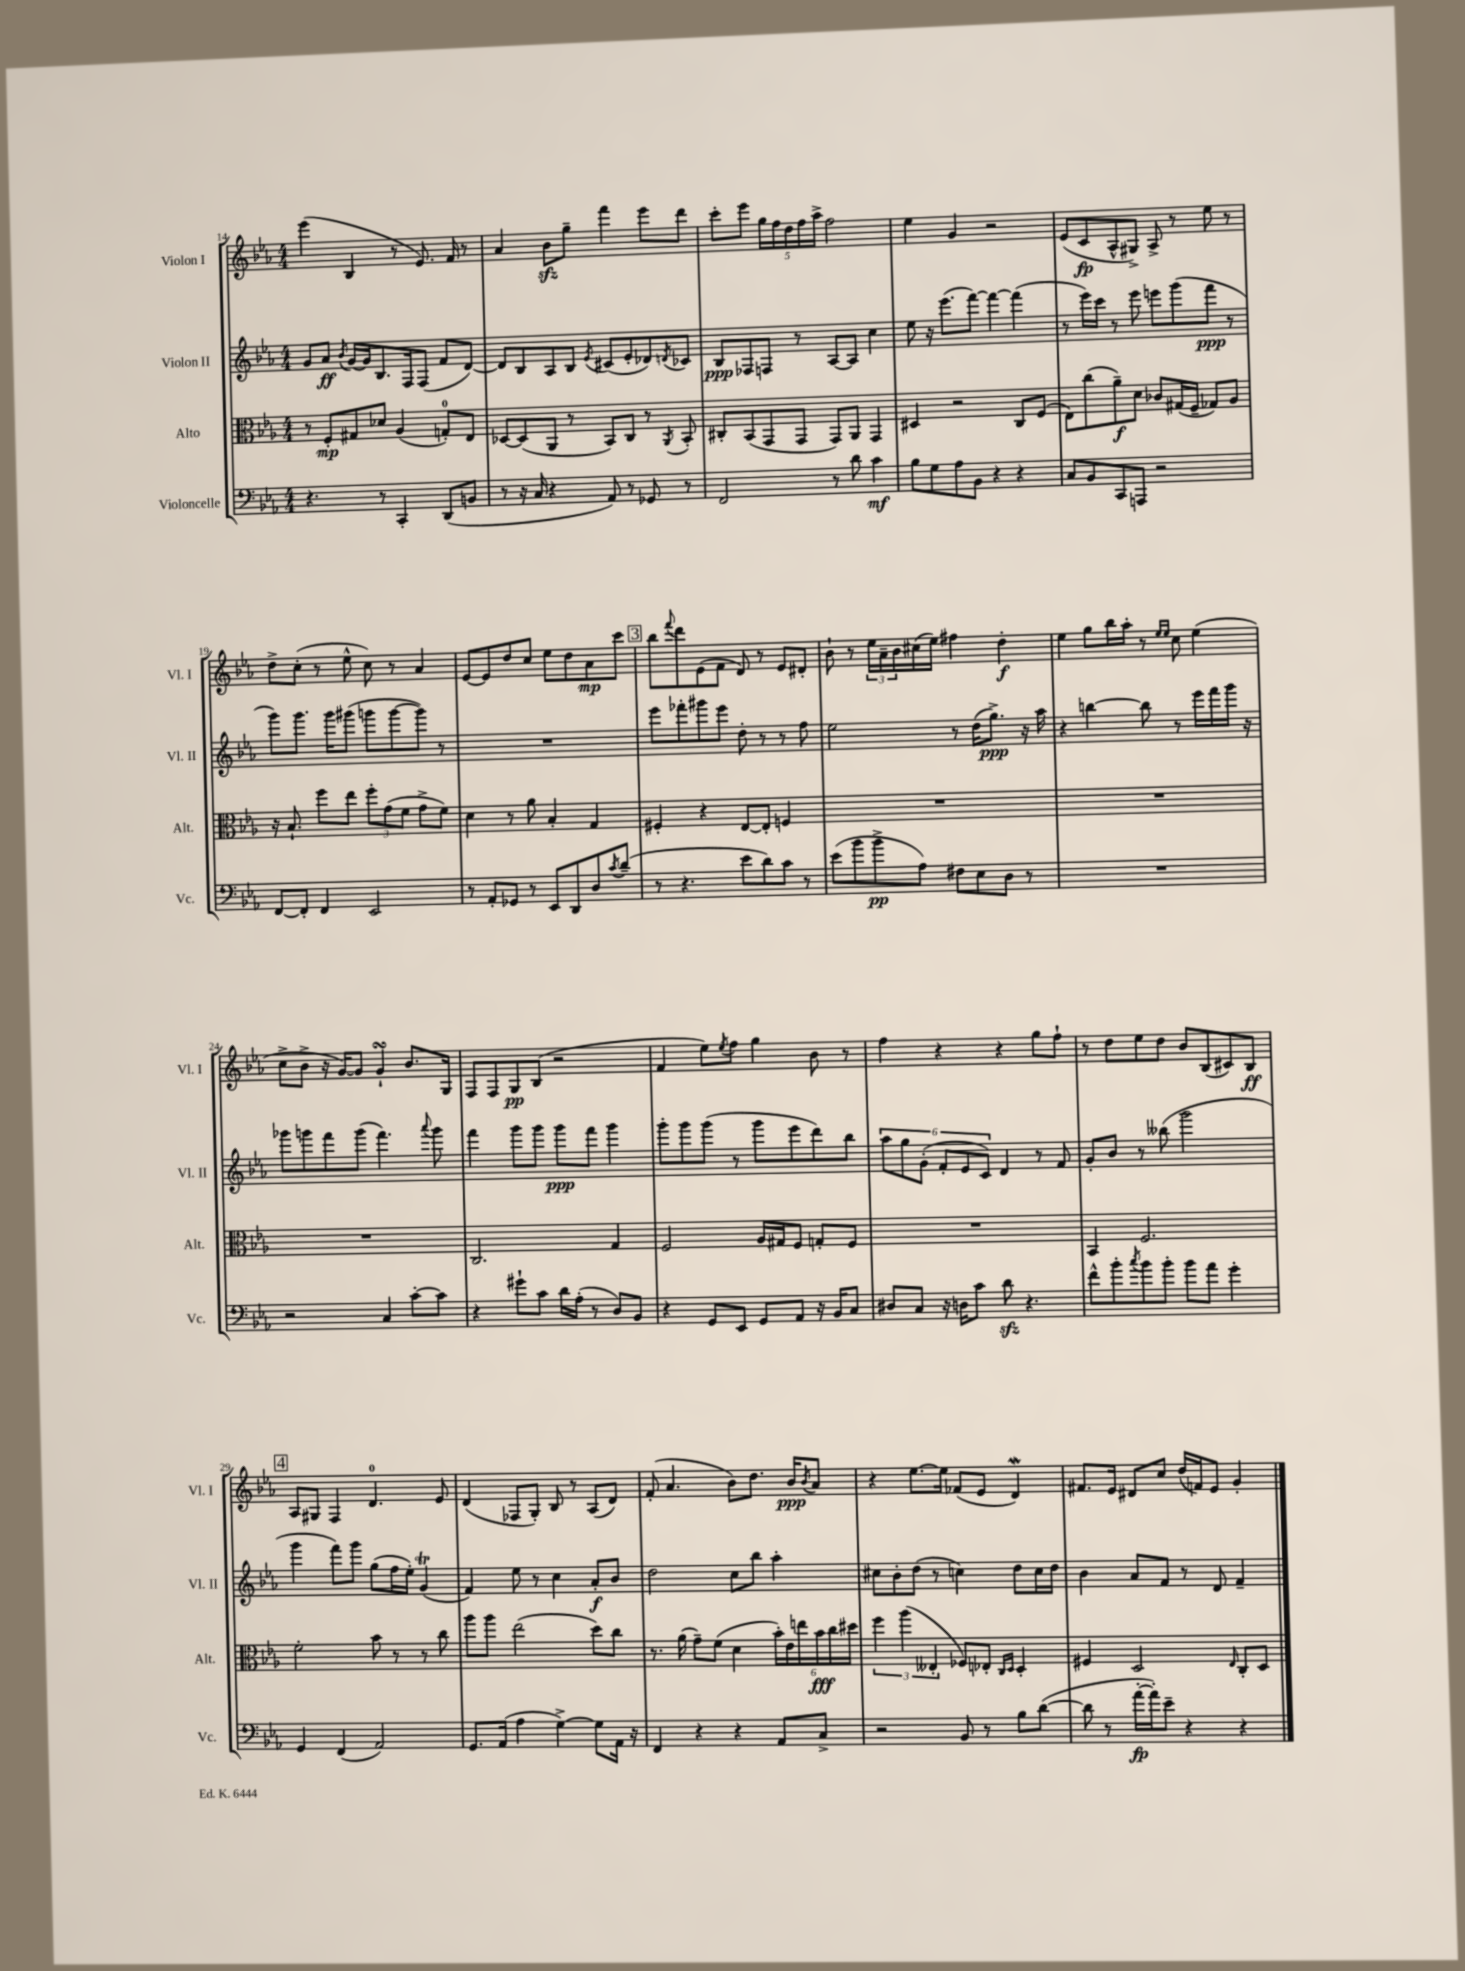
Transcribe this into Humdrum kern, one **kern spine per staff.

**kern	**kern	**kern	**kern
*staff4	*staff3	*staff2	*staff1
*clefF4	*clefC3	*clefG2	*clefG2
*k[b-e-a-]	*k[b-e-a-]	*k[b-e-a-]	*k[b-e-a-]
*M4/4	*M4/4	*M4/4	*M4/4
4.r	8r	8g	(4eee-
.	8F'	8a-	.
.	.	8qb-	.
.	8G#	[16g	4B-
.	.	16g]	.
8r	8d-	8.B-	.
4CC'	(4A-	.	8r
.	.	16F	.
.	.	(8F	8.e-)
(8DD	8G')	8f	.
.	.	.	16f
8BB	8E-	[8d)	8r
=	=	=	=
8r	[8D-	8d]	4a-
16r	(8D-]	8B-	.
16C	.	.	.
4r	8AA-	8A-	8b-
.	8r	8B-	8gg~
.	.	8qe-	.
8AA-)	8BB-)	(8c#	4fff
8r	8C	8e-'	.
8GG-	8r	8d-)	8eee-
.	8qAA-	8qd	.
8r	8BB-'	8c-	8ddd
=	=	=	=
2FF	8C#'	8B-	8ccc'
.	(8BB-	8F-	8eee-
.	8GG	8F	20gg
.	.	.	20ff
.	.	.	20dd
.	8GG	8r	.
.	.	.	20ff
.	.	.	20aa-^
8r	8GG)	[8A-	2ff
8d	8AA-	8A-]	.
4c	4GG	4cc	.
=	=	=	=
8B-	4D#	8ee-	4ee-
8G	.	16r	.
.	.	(8.eee-	.
8A-	2r	.	4g
8BB-	.	[8fff)	.
4r	.	4fff_	2r
4r	8C	(4fff]	.
.	(8F	.	.
=	=	=	=
8C	8E-)	8r	(8e-
8BB-	(8cc	16eee-)	8c
.	.	16ccc	.
8CC	8a-~)	8r	8A-^^
8AAA	8d	8eee-	8G#^)
2r	8c-	8eee	8A-^
.	(16G#	(8ggg	8r
.	16F~	.	.
.	8G-)	8fff	8ee-
.	8A-	8r	8r
=	=	=	=
[8FF	16r	8ggg)	8dd^
.	8.B-`	.	.
8FF']	.	8.ggg	(8cc'
4FF	8ff	.	8r
.	.	16ggg	.
.	8ee-	(8ggg#	8ee-^^
2EE-	12ff'	8ggg	8cc)
.	(12g	.	.
.	.	[8ggg	8r
.	12f	.	.
.	8g^	8ggg])	4a-
.	8f)	8r	.
=	=	=	=
8r	4d	1r	[8e-
8AA-'	.	.	8e-]
8GG-	8r	.	8dd
8r	8a-	.	8cc
8EE-	4B-'	.	8ee-
8DD	.	.	8dd
8D	4G	.	8a-
8qc	.	.	.
(8d~	.	.	8ccc
=	=	=	=
8r	4F#'	8eee-	8bb-
.	.	.	8qqfff
4.r	.	8fff-'	8ddd
.	4r	8ggg#	(8e-
.	.	8eee-	8f
8e-	[8E-	8dd'	8d)
8d)	8E-']	8r	8r
8c	4F	8r	8e-
8r	.	8ff	8d#'
=	=	=	=
(8e-	1r	2ee-	8b-`
8b-	.	.	8r
8b-^	.	.	24ee-
.	.	.	24a-~
.	.	.	24b-
8A-)	.	.	(16cc#
.	.	.	16ee-)
8F#	.	8r	4ff#
8E-	.	(16dd	.
.	.	8.gg^)	.
8D	.	.	4dd'
8r	.	16r	.
.	.	16aa-	.
=	=	=	=
1r	1r	4r	4ee-
.	.	[4bb	8gg
.	.	.	16bb-
.	.	.	16aa-'
.	.	8bb]	8r
.	.	.	16qqee-
.	.	.	16qqee-
.	.	8r	8cc
.	.	16eee-	(4ee-
.	.	16fff	.
.	.	16ggg	.
.	.	16r	.
=	=	=	=
2r	1r	8ggg-	8cc^
.	.	8ggg	8b-^
.	.	8fff	16r
.	.	.	[16g)
.	.	(8ggg	8g]
4C	.	4.fff)	4g`
[8c'	.	.	8.b-
.	.	8qqaaa-	.
8c]	.	8ggg	.
.	.	.	16G
=	=	=	=
4r	2.C	4fff	8F
.	.	.	8F
8g#`	.	8ggg	8G
8c	.	8ggg	(8B-
16d	.	8ggg	2r
(16A-'	.	.	.
8r	.	8fff	.
8D)	4G	4ggg	.
8BB-	.	.	.
=	=	=	=
4r	2F	8ggg'	4f
.	.	8ggg	.
8GG	.	(8ggg	8ee-)
.	.	.	8qee-
8EE-	.	8r	8ff
8GG	16A-	8ggg	4gg
.	16G#	.	.
8AA-	8F	8eee-	.
16r	8G'	8ddd)	8b-
16BB-	.	.	.
8C	8F	8bb-	8r
=	=	=	=
8D#	1r	12aa-	4ff
.	.	12gg	.
8C	.	.	.
.	.	(12g'	.
16r	.	12f'	4r
16D	.	.	.
.	.	12e-	.
8c	.	.	.
.	.	12c)	.
8d	.	4d	4r
4.r	.	.	.
.	.	8r	8gg
.	.	8f	8ff`
=	=	=	=
8f^^	4BB-	8g'	8r
8b-'	.	8b-	8dd
8qcc	.	.	.
8b-	2.F	8r	8ee-
8b-'	.	(8bb--	8dd
8b-	.	2ggg	8b-
8a-	.	.	(8B-
4g'	.	.	8c#)
.	.	.	8B-
=	=	=	=
4GG	2f'	4ggg	8A-
.	.	.	8G#
(4FF	.	8fff)	4F
.	.	8ggg	.
2AA-)	8b-	(8gg	4.d
.	8r	16ff	.
.	.	16ee-')	.
.	8r	(4g	.
.	8cc	.	8e-
=	=	=	=
8.GG	8aa-	4f)	(4d
.	8aa-	.	.
(16AA-	.	.	.
4A-	(2ee-	8ee-	8F-
.	.	8r	8G')
[4G^)	.	4cc	8B-
.	.	.	8r
8G]	8dd)	8a-'	(8A-
16AA-	8cc	8b-	8d)
16r	.	.	.
=	=	=	=
4FF	8.r	2dd	(8f'
.	.	.	4.a-
.	(16a-	.	.
4r	8g~)	.	.
.	(8f	.	.
4r	4d	8cc	8b-)
.	.	8bb-	8.dd
8AA-	24b-')	4aa-'	.
.	24e-	.	.
.	.	.	16b-
.	24ee	.	.
.	.	.	8qb-
8C^	24b-	.	8a-
.	24cc	.	.
.	24dd#	.	.
=	=	=	=
2r	6ff	8cc#	4r
.	.	8b-'	.
.	(6aa-	.	.
.	.	(8dd	[8.ee-
.	6E--'	.	.
.	.	8r	.
.	.	.	16ee-]
8BB-	8F-)	4cc)	(8f-
8r	8E-'	.	8e-
.	16qqC	.	.
.	16qqD	.	.
8B-	4D'	8dd	4d)
([8d	.	16cc	.
.	.	16dd	.
=	=	=	=
8d]	4F#	4b-	8.f#
8r	.	.	.
.	.	.	16e-
[16a-'	2D	8a-	8d#
16a-'])	.	.	.
8e-~	.	8f	8cc
4r	.	8r	(16dd
.	.	.	16f)
.	.	8d	8e-
.	16qqE-	.	.
4r	8C'	4f~	4g'
.	8D	.	.
==	==	==	==
*-	*-	*-	*-
